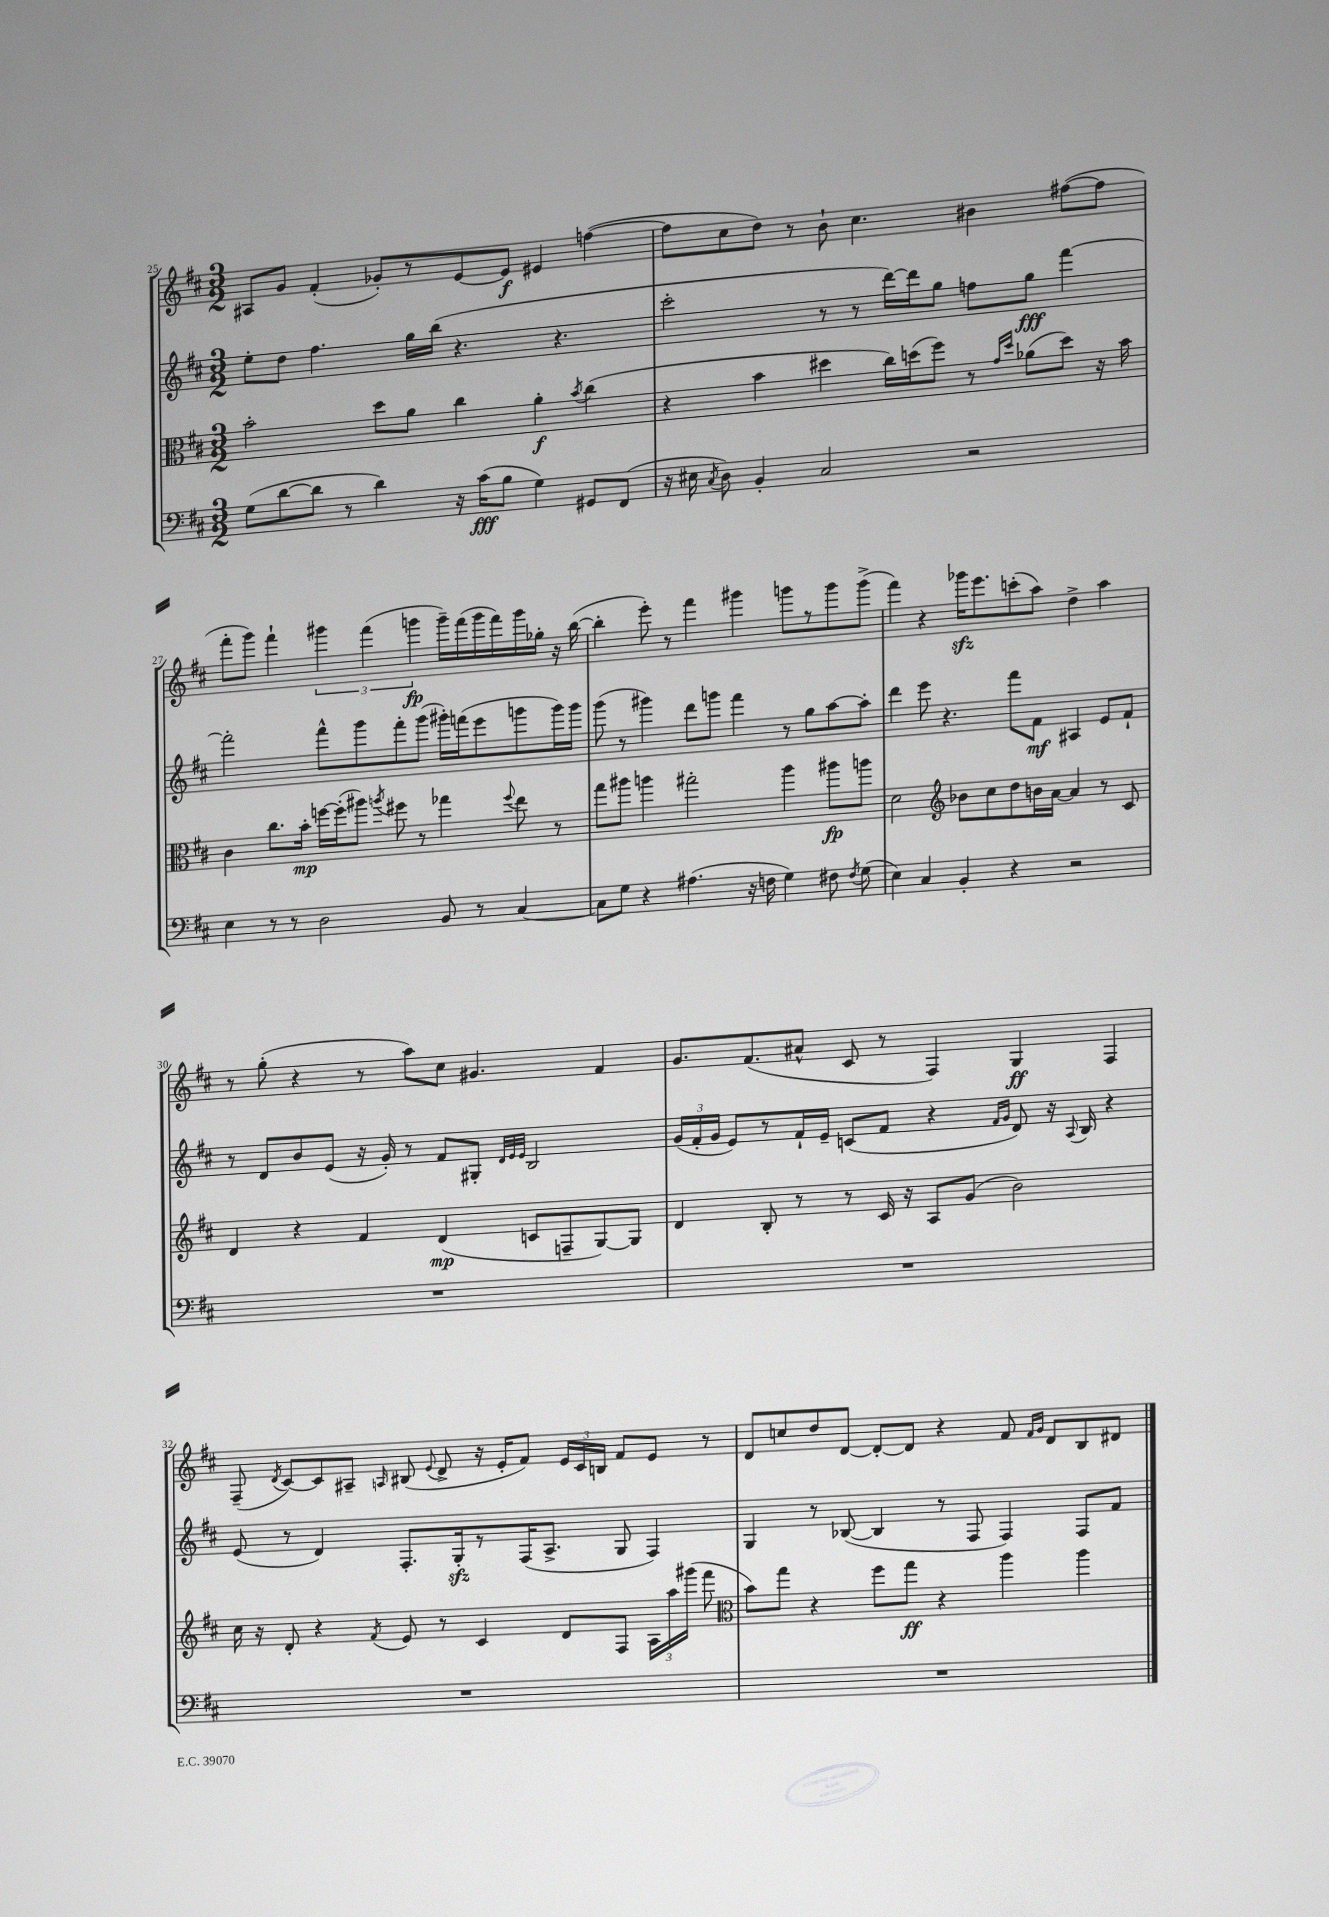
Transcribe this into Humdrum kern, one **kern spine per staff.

**kern	**dynam	**kern	**dynam	**kern	**dynam	**kern	**dynam
*part4	*part4	*part3	*part3	*part2	*part2	*part1	*part1
*staff4	*staff4	*staff3	*staff3	*staff2	*staff2	*staff1	*staff1
*clefF4	*	*clefC3	*	*clefG2	*	*clefG2	*
*k[f#c#]	*	*k[f#c#]	*	*k[f#c#]	*	*k[f#c#]	*
*M3/2	*	*M3/2	*	*M3/2	*	*M3/2	*
=25	=25	=25	=25	=25	=25	=25	=25
(8G\L	.	2b'\	.	8ee'\L	.	8A#X/L	.
[8d\	.	.	.	8dd\J	.	8g/J	.
8d\J]	.	.	.	4.ff#\	.	(4f#'/	.
8r	.	.	.	.	.	.	.
4d\)	.	8dd\L	.	.	.	8g-X'/L)	.
.	.	8a\J	.	16gg\LL	.	8r	.
.	.	.	.	(16bb\JJ	.	.	.
16r	.	4cc#\	.	4.r	.	[8e/	.
(16c#\KL	fff	.	.	.	.	.	.
8B\J	.	.	.	.	.	8e/J]	f
4G\)	.	4a'\	f	.	.	4e#X/	.
.	.	.	.	4.r	.	.	.
.	.	8qb/	.	.	.	.	.
8GG#X/L	.	(4cc#\	.	.	.	([4ffn\	.
(8FF#/J	.	.	.	.	.	.	.
=26	=26	=26	=26	=26	=26	=26	=26
16r	.	4r	.	2ccc#'\	.	8ff\L]	.
16E#X\	.	.	.	.	.	.	.
8qC#/	.	.	.	.	.	.	.
8D\)	.	.	.	.	.	8cc#\	.
4BB'/	.	4b\	.	.	.	8dd\J)	.
.	.	.	.	.	.	8r	.
2C#/	.	4dd#X\	.	8r	.	8b`\	.
.	.	.	.	8r	.	4.cc#\	.
.	.	16cc#\LL)	.	[16ddd\LL)	.	.	.
.	.	(16ddn\J	.	16ddd\J]	.	.	.
.	.	8ff#\J)	.	8gg\J	.	.	.
2r	.	8r	.	8ffn\L	.	4b#X\	.
.	.	16qqg/LL	.	.	.	.	.
.	.	16qqdd/JJ	.	.	.	.	.
.	.	(8a-X\L	.	8gg\J	fff	.	.
.	.	8dd\J)	.	[4fff#\	.	([8ff#X\L	.
.	.	16r	.	.	.	8ff#\J]	.
.	.	16b\	.	.	.	.	.
!!LO:LB:g=z
=27	=27	=27	=27	=27	=27	=27	=27
4E\	.	4c#\	.	2fff#'\]	.	8fff#'\L	.
.	.	.	.	.	.	8ggg\J)	.
8r	.	8.cc#\L	.	.	.	4fff#`\	.
8r	.	.	.	.	.	.	.
.	.	16b'\Jk	mp	.	.	.	.
2D\	.	[16ffn\LL	.	8fff#^^\L	.	6ggg#X\	.
.	.	(16ff'\J]	.	.	.	.	.
.	.	8aa#X\J)	.	8ggg\	.	.	.
.	.	.	.	.	.	(6fff#\	.
.	.	8qaan/	.	.	.	.	.
.	.	8ff#X\	.	8fff#'\	.	.	.
.	.	.	.	.	.	6gggn\	fp
.	.	8r	.	(8ggg\J	.	.	.
8BB/	.	4gg-X\	.	16ggg#X'\LL)	.	16ggg~\LL)	.
.	.	.	.	(16fffn\J	.	(16fff#\	.
8r	.	.	.	8eee\	.	16ggg\	.
.	.	.	.	.	.	16fff#\)	.
.	.	8qqff#/	.	.	.	.	.
[4C#/	.	8ee\	.	8gggn\	.	16ggg\	.
.	.	.	.	.	.	16gg-X'\JJ	.
.	.	8r	.	16ggg\L)	.	16r	.
.	.	.	.	16ggg\JJ	.	([16bb\	.
=28	=28	=28	=28	=28	=28	=28	=28
8C#\L]	.	8gg\L	.	(8ggg\	.	4bb'\]	.
8G\J	.	8aa#X\J	.	8r	.	.	.
4r	.	4aan\	.	4ggg#X\)	.	8eee'\)	.
.	.	.	.	.	.	8r	.
(4.A#X\	.	2gg#X'\	.	8ddd\L	.	4fff#\	.
.	.	.	.	8gggn\J	.	.	.
.	.	.	.	4fff#\	.	4ggg#X\	.
16r	.	.	.	.	.	.	.
16Fn\	.	.	.	.	.	.	.
4G\)	.	4aa\	.	8r	.	8gggn\L	.
.	.	.	.	8gg\L	.	8r	.
8F#X\	.	8aa#X\L	fp	[8aa\	.	8ggg\	.
8qF#/	.	.	.	.	.	.	.
(8G\	.	8aan\J	.	8aa'\J]	.	(8ggg^\J	.
=29	=29	=29	=29	=29	=29	=29	=29
4E\)	.	2d\	.	4ddd\	.	4fff#\)	.
4C#/	.	.	.	8eee\	.	4r	.
.	.	.	.	4.r	.	.	.
*	*	*clefG2	*	*	*	*	*
4BB'/	.	8b-X\L	.	.	.	16ggg-Xzz\KL	.
.	.	.	.	.	.	8.eee\	.
.	.	8cc#\	.	.	.	.	.
4r	.	8dd\	.	8fff#\L	.	(8cccn'\	.
.	.	16bn\L	.	8f#\J	mf	8aa\J)	.
.	.	[16a\JJ	.	.	.	.	.
2r	.	4a/]	.	4A#X/	.	4dd^\	.
.	.	8r	.	8e/L	.	4aa\	.
.	.	8c#/	.	8f#`/J	.	.	.
!!LO:LB:g=z
=30	=30	=30	=30	=30	=30	=30	=30
1.r	.	4d/	.	8r	.	8r	.
.	.	.	.	8d/L	.	(8gg'\	.
.	.	4r	.	8b/	.	4r	.
.	.	.	.	(8e/J	.	.	.
.	.	4f#/	.	16r	.	8r	.
.	.	.	.	16g'/)	.	.	.
.	.	.	.	8r	.	8aa\L)	.
.	.	(4d/	mp	8f#/L	.	8cc#\J	.
.	.	.	.	8G#X'/J	.	4.g#X/	.
.	.	.	.	32qqd/LLL	.	.	.
.	.	.	.	32qqe/	.	.	.
.	.	.	.	32qqe/JJJ	.	.	.
.	.	8cn/L	.	2B/	.	.	.
.	.	8Fn~/	.	.	.	.	.
.	.	[8G/)	.	.	.	4f#/	.
.	.	8G/J]	.	.	.	.	.
=31	=31	=31	=31	=31	=31	=31	=31
1.r	.	4d/	.	(24g/LL	.	8.g/L	.
.	.	.	.	24f#'/	.	.	.
.	.	.	.	24g/JJ	.	.	.
.	.	.	.	8e/L)	.	.	.
.	.	.	.	.	.	(8.f#/	.
.	.	8B'/	.	8r	.	.	.
.	.	8r	.	16f#`/L	.	8a#X^^/J	.
.	.	.	.	16e~/JJ	.	.	.
.	.	8r	.	(8cn/L	.	8c#/	.
.	.	16c#/	.	8f#/J	.	8r	.
.	.	16r	.	.	.	.	.
.	.	8A/L	.	4r	.	4F#/)	.
.	.	(8g/J	.	.	.	.	.
.	.	.	.	16qqf#/LL	.	.	.
.	.	.	.	16qqg/JJ	.	.	.
.	.	2b\)	.	8d/)	.	4G/	ff
.	.	.	.	16r	.	.	.
.	.	.	.	8qqA/	.	.	.
.	.	.	.	16B/	.	.	.
.	.	.	.	4r	.	4F#/	.
!!LO:LB:g=z
=32	=32	=32	=32	=32	=32	=32	=32
1.r	.	16cc#\	.	(8e/	.	(8F#~/	.
.	.	16r	.	.	.	.	.
.	.	.	.	.	.	8qd/	.
.	.	8d'/	.	8r	.	[8c#/L)	.
.	.	4r	.	4d/)	.	8c#/]	.
.	.	.	.	.	.	8A#X~/J	.
.	.	8qf#/	.	.	.	16qqAn/	.
.	.	8e/	.	8.F#'/L	.	(8B#X/	.
.	.	.	.	.	.	8qqe/	.
.	.	8r	.	.	.	8d^/	.
.	.	.	.	16Gzz'/k	.	.	.
.	.	4c#/	.	8r	.	16r	.
.	.	.	.	.	.	16e'/KL	.
.	.	.	.	(16F#/K	.	8f#/J)	.
.	.	.	.	8.A^/J	.	.	.
.	.	8d/L	.	.	.	24e/LL	.
.	.	.	.	.	.	24c#/	.
.	.	.	.	.	.	24Bn/JJ	.
.	.	8F#/J	.	8G/	.	8f#/L	.
.	.	24A\LL	.	4F#/)	.	8e/J	.
.	.	24aa\	.	.	.	.	.
.	.	(24ggg#X\JJ	.	.	.	.	.
.	.	8fff#\	.	.	.	8r	.
=33	=33	=33	=33	=33	=33	=33	=33
*	*	*clefC3	*	*	*	*	*
1.r	.	8b\L)	.	4G/	.	8d/L	.
.	.	8gg\J	.	.	.	8ccn/	.
.	.	4r	.	8r	.	8dd/	.
.	.	.	.	([8B-X/	.	[8d/J	.
.	.	8ff#\L	.	4B-/]	.	8d'/L_	.
.	.	8gg\J	ff	.	.	8d/J]	.
.	.	4r	.	8r	.	4r	.
.	.	.	.	8F#/	.	.	.
.	.	4aa\	.	4F#/)	.	8f#/	.
.	.	.	.	.	.	16qqf#/LL	.
.	.	.	.	.	.	16qqg/JJ	.
.	.	.	.	.	.	8d/L	.
.	.	4aa\	.	8F#/L	.	8B/	.
.	.	.	.	8f#/J	.	8d#X/J	.
==	==	==	==	==	==	==	==
*-	*-	*-	*-	*-	*-	*-	*-
